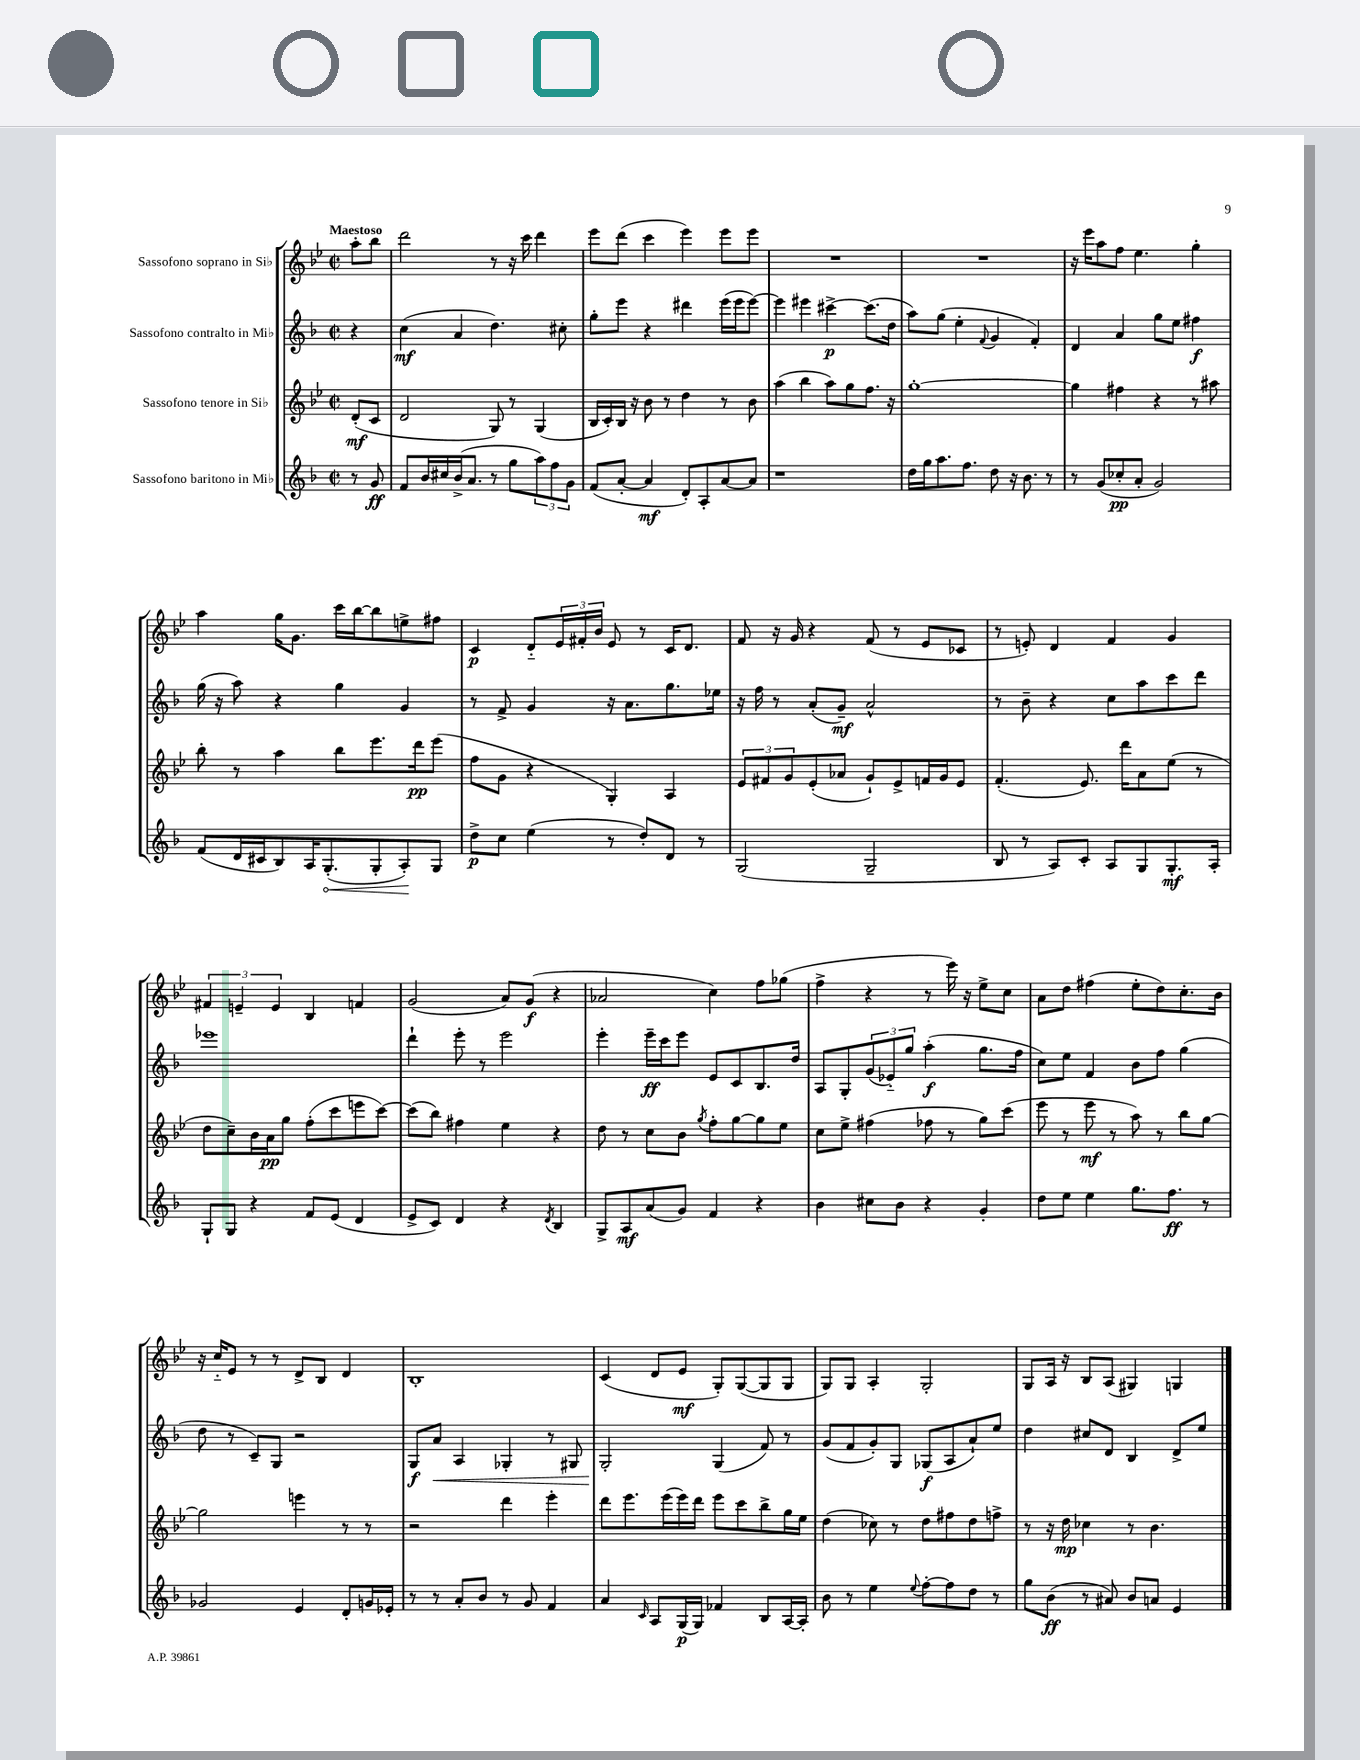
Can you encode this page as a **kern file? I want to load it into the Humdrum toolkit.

**kern	**dynam	**kern	**dynam	**kern	**dynam	**kern	**dynam
*part4	*part4	*part3	*part3	*part2	*part2	*part1	*part1
*staff4	*staff4	*staff3	*staff3	*staff2	*staff2	*staff1	*staff1
*I"Sassofono baritono in Mi♭	*	*I"Sassofono tenore in Si♭	*	*I"Sassofono contralto in Mi♭	*	*I"Sassofono soprano in Si♭	*
*clefG2	*	*clefG2	*	*clefG2	*	*clefG2	*
*k[b-]	*	*k[b-e-]	*	*k[b-]	*	*k[b-e-]	*
*M2/2	*	*M2/2	*	*M2/2	*	*M2/2	*
*met(c|)	*	*met(c|)	*	*met(c|)	*	*met(c|)	*
=	=	=	=	=	=	=	=
!	!	!	!	!	!	!LO:TX:a:B:t=Maestoso	!
8r	.	(8d'/L	mf	4r	.	8aa'\L	.
8g/	ff	8c/J	.	.	.	8bb-\J	.
=1	=1	=1	=1	=1	=1	=1	=1
8f/L	.	2d/	.	(4cc\	mf	2ddd\	.
16b-/L	.	.	.	.	.	.	.
16cc#X/	.	.	.	.	.	.	.
(16b-^/J	.	.	.	4a/	.	.	.
8.a/J	.	.	.	.	.	.	.
8r	.	8G/)	.	4.dd\)	.	8r	.
8gg\L	.	8r	.	.	.	16r	.
.	.	.	.	.	.	16ccc\	.
12aa\)	.	(4G/	.	.	.	4ddd\	.
12ff\	.	.	.	.	.	.	.
.	.	.	.	8cc#X'\	.	.	.
12g\J	.	.	.	.	.	.	.
=2	=2	=2	=2	=2	=2	=2	=2
(8f/L	.	16B-/LL	.	8gg'\L	.	8eee-\L	.
.	.	16c'/)	.	.	.	.	.
[8a'/J	.	16B-/JJ	.	8eee\J	.	(8ddd\J	.
.	.	16r	.	.	.	.	.
4a/]	mf	8b-\	.	4r	.	4ccc\	.
.	.	8r	.	.	.	.	.
8d'/L)	.	4dd\	.	4ddd#X\	.	4eee-\)	.
8A'/	.	.	.	.	.	.	.
[8a/	.	8r	.	(16eee\LL	.	8eee-\L	.
.	.	.	.	16eee\J	.	.	.
8a/J]	.	8b-\	.	[8eee\J)	.	8eee-\J	.
=3	=3	=3	=3	=3	=3	=3	=3
1r	.	(4aa\	.	4eee\]	.	1r	.
.	.	4bb-\	.	4eee#X\	.	.	.
.	.	8aa\L)	.	[4ccc#X^\	p	.	.
.	.	8gg\	.	.	.	.	.
.	.	8.ff\J	.	(8.ccc#\L]	.	.	.
.	.	16r	.	16dd\Jk	.	.	.
=4	=4	=4	=4	=4	=4	=4	=4
16dd\LL	.	[1gg'	.	8aa\L)	.	1r	.
16gg\J	.	.	.	.	.	.	.
8.aa\	.	.	.	(8gg\J	.	.	.
.	.	.	.	4ee'\	.	.	.
8.ff\J	.	.	.	.	.	.	.
.	.	.	.	8qqf/	.	.	.
8dd\	.	.	.	4g/	.	.	.
16r	.	.	.	.	.	.	.
8.b-\	.	.	.	.	.	.	.
.	.	.	.	4f'/)	.	.	.
8r	.	.	.	.	.	.	.
=5	=5	=5	=5	=5	=5	=5	=5
8r	.	4gg\]	.	4d/	.	16r	.
.	.	.	.	.	.	16eee-\KL	.
(8g/L	.	.	.	.	.	8aa\	.
8cc-X'/	pp	4ff#X\	.	4a/	.	8ff\J	.
8a'/J	.	.	.	.	.	4.ee-\	.
2g/)	.	4r	.	8gg\L	.	.	.
.	.	.	.	8ee\J	.	.	.
.	.	8r	.	4ff#X\	f	4gg'\	.
.	.	8aa#X\	.	.	.	.	.
!!LO:LB:g=z
=6	=6	=6	=6	=6	=6	=6	=6
(8f/L	.	8bb-'\	.	(16gg\	.	4aa\	.
.	.	.	.	16r	.	.	.
16d/L	.	8r	.	8aa\)	.	.	.
16c#X/J	.	.	.	.	.	.	.
8B-/)	.	4aa\	.	4r	.	16gg\KL	.
.	.	.	.	.	.	8.g\J	.
16A/K	.	.	.	.	.	.	.
!	!LO:HP:b	!	!	!	!	!	!
(8.G'/	<	.	.	.	.	.	.
.	.	8bb-\L	.	4gg\	.	16ccc\LL	.
.	.	.	.	.	.	[16bb-\J	.
8G'/	.	8.eee-\	.	.	.	8bb-\]	.
8A'/)	.	.	.	4g/	.	8een^\	.
.	.	16ddd\k	pp	.	.	.	.
8G/J	[	(8eee-\J	.	.	.	8ff#X\J	.
=7	=7	=7	=7	=7	=7	=7	=7
8dd^\L	p	8ff\L	.	8r	.	4c/	p
8cc\J	.	8g\J	.	8f^/	.	.	.
(4ee\	.	4r	.	4g/	.	8d/L	.
.	.	.	.	.	.	24e-/L	.
.	.	.	.	.	.	24f#X'/	.
.	.	.	.	.	.	24b-/JJ	.
8r	.	4G'/)	.	16r	.	8e-/	.
.	.	.	.	8.a\L	.	.	.
8dd'/L)	.	.	.	.	.	8r	.
8d/J	.	4A/	.	8.gg\	.	16c/KL	.
.	.	.	.	.	.	8.d/J	.
8r	.	.	.	.	.	.	.
.	.	.	.	16ee-X\Jk	.	.	.
=8	=8	=8	=8	=8	=8	=8	=8
(2G/	.	12e-/L	.	16r	.	8f/	.
.	.	.	.	16ff\	.	.	.
.	.	12f#X/	.	.	.	.	.
.	.	.	.	8r	.	16r	.
.	.	12g/	.	.	.	.	.
.	.	.	.	.	.	16g/	.
.	.	(8e-'/	.	(8a'/L	.	4r	.
.	.	8a-X/J	.	8g~/J)	mf	.	.
2G~/	.	8g`/L)	.	2a^^/	.	(8f/	.
.	.	8e-^/	.	.	.	8r	.
.	.	16fn/L	.	.	.	8e-/L	.
.	.	16g/J	.	.	.	.	.
.	.	8e-/J	.	.	.	8c-X/J	.
=9	=9	=9	=9	=9	=9	=9	=9
8B-/	.	(4.f'/	.	8r	.	8r	.
8r	.	.	.	8b-~\	.	8en'/)	.
8A/L)	.	.	.	4r	.	4d/	.
8c'/J	.	8.e-/)	.	.	.	.	.
8A/L	.	.	.	8cc\L	.	4f/	.
.	.	16ddd\KL	.	.	.	.	.
8G/	.	8a\	.	8aa\	.	.	.
8.G'/	mf	(8ee-\J	.	8ccc\	.	4g/	.
.	.	8r	.	8ddd\J	.	.	.
16A'/Jk	.	.	.	.	.	.	.
!!LO:LB:g=z
=10	=10	=10	=10	=10	=10	=10	=10
8G`/L	.	8dd\L	.	1eee-X	.	6f#X/	.
8G/J	.	8cc~\)	.	.	.	.	.
.	.	.	.	.	.	6en~/	.
4r	.	16b-\L	.	.	.	.	.
.	.	16a\J	pp	.	.	.	.
.	.	.	.	.	.	6e/	.
.	.	8gg\J	.	.	.	.	.
8f/L	.	(8ff'\L	.	.	.	4B-/	.
(8e/J	.	8ccc\	.	.	.	.	.
4d/	.	8eeen\	.	.	.	4fn/	.
.	.	[8ccc\J)	.	.	.	.	.
=11	=11	=11	=11	=11	=11	=11	=11
8e^/L	.	(8ccc\L]	.	4ddd`\	.	(2g/	.
8c/J)	.	8bb-\J)	.	.	.	.	.
4d/	.	4ff#X\	.	8eee'\	.	.	.
.	.	.	.	8r	.	.	.
4r	.	4ee-\	.	2eee\	.	8a/L)	.
.	.	.	.	.	.	(8g/J	f
8qd/	.	.	.	.	.	.	.
4B-/	.	4r	.	.	.	4r	.
=12	=12	=12	=12	=12	=12	=12	=12
8G^/L	.	8dd\	.	4eee'\	.	2a-X/	.
8A/	mf	8r	.	.	.	.	.
(8a/	.	8cc\L	.	16eee~\LL	ff	.	.
.	.	.	.	16ccc\J	.	.	.
8g/J)	.	8b-\J	.	8eee\J	.	.	.
.	.	8qgg/	.	.	.	.	.
4f/	.	8ff'\L	.	8e/L	.	4cc\)	.
.	.	[8gg\	.	8c/	.	.	.
4r	.	8gg\]	.	8.B-/	.	8ff\L	.
.	.	8ee-\J	.	.	.	(8gg-X\J	.
.	.	.	.	16dd/Jk	.	.	.
=13	=13	=13	=13	=13	=13	=13	=13
4b-\	.	8cc\L	.	8A/L	.	4ff^\	.
.	.	8ee-^\J	.	8G'/	.	.	.
8cc#X\L	.	(4ff#X\	.	(12g/	.	4r	.
.	.	.	.	12e-X/)	.	.	.
8b-\J	.	.	.	.	.	.	.
.	.	.	.	12gg/J	.	.	.
4r	.	8ff-X\	.	(4aa'\	f	8r	.
.	.	8r	.	.	.	16eee-\)	.
.	.	.	.	.	.	16r	.
4g'/	.	8gg\L)	.	8.gg\L	.	8ee-^\L	.
.	.	(8ccc\J	.	.	.	8cc\J	.
.	.	.	.	16ff\Jk	.	.	.
=14	=14	=14	=14	=14	=14	=14	=14
8dd\L	.	8eee-\	.	8cc\L)	.	8a\L	.
8ee\J	.	8r	.	8ee\J	.	8dd\J	.
4ee\	.	8eee-\	mf	4f/	.	(4ff#X\	.
.	.	8r	.	.	.	.	.
8.gg\L	.	8aa\)	.	8b-\L	.	8ee-'\L	.
.	.	8r	.	8ff\J	.	8dd\)	.
8.ff\J	ff	.	.	.	.	.	.
.	.	8bb-\L	.	(4gg\	.	8.cc'\	.
8r	.	[8gg\J	.	.	.	.	.
.	.	.	.	.	.	16b-\Jk	.
!!LO:LB:g=z
=15	=15	=15	=15	=15	=15	=15	=15
2g-X/	.	2gg\]	.	8dd\	.	16r	.
.	.	.	.	.	.	16cc/KL	.
.	.	.	.	8r	.	8e-/J	.
.	.	.	.	8c~/L)	.	8r	.
.	.	.	.	8G/J	.	8r	.
4e/	.	4eeen\	.	2r	.	8d^/L	.
.	.	.	.	.	.	8B-/J	.
8d'/L	.	8r	.	.	.	4d/	.
16gn/L	.	8r	.	.	.	.	.
16e-X'/JJ	.	.	.	.	.	.	.
=16	=16	=16	=16	=16	=16	=16	=16
8r	.	2r	.	8G/L	f	1B-'	.
!	!	!	!	!	!LO:HP:b	!	!
8r	.	.	.	8a/J	<	.	.
8a'/L	.	.	.	4A/	.	.	.
8b-/J	.	.	.	.	.	.	.
8r	.	4ddd\	.	4G-X'/	.	.	.
8g/	.	.	.	.	.	.	.
4f/	.	4eee-'\	.	8r	.	.	.
.	.	.	.	8G#X/	.	.	.
=17	=17	=17	=17	=17	=17	=17	=17
4a/	.	8ddd\L	.	2G'/	.	(4c/	.
.	.	8.eee-\	.	.	.	.	.
16qqc/	.	.	.	.	.	.	.
8A/L	.	.	.	.	.	8d/L	.
.	.	(16eee-\L	.	.	.	.	.
(16G/L	p	16eee-\)	.	.	.	8e-/J	mf
16G/JJ)	.	16ddd\JJ	.	.	.	.	.
4f-X/	.	8eee-\L	.	(4G/	[	8G'/L)	.
.	.	8ccc\	.	.	.	([8G/	.
8B-/L	.	8bb-^\	.	8f/)	.	8G/]	.
[16A/L	.	16gg\L	.	8r	.	8G/J	.
16A'/JJ]	.	16ee-\JJ	.	.	.	.	.
=18	=18	=18	=18	=18	=18	=18	=18
8b-\	.	(4dd\	.	(8g/L	.	8G/L)	.
8r	.	.	.	8f/	.	8G/J	.
4ee\	.	8cc-X\)	.	8g'/)	.	4A'/	.
.	.	8r	.	8G/J	.	.	.
8qqee/	.	.	.	.	.	.	.
[8ff'\L	.	8dd\L	.	(8G-X/L	f	2G'/	.
8ff\]	.	8ff#X\	.	8A/	.	.	.
8dd\J	.	8dd\	.	8a`/)	.	.	.
8r	.	8ffn^\J	.	8ee/J	.	.	.
=19	=19	=19	=19	=19	=19	=19	=19
8gg\L	.	8r	.	4dd\	.	8G/L	.
(8b-\J	ff	16r	.	.	.	16A/Jk	.
.	.	16dd\	mp	.	.	16r	.
8r	.	4cc-X\	.	8cc#X/L	.	8B-/L	.
8a#X/)	.	.	.	8d/J	.	(8A/J	.
8b-/L	.	8r	.	4B-/	.	4G#X/)	.
8an/J	.	4.b-\	.	.	.	.	.
4e/	.	.	.	8d^/L	.	4Gn/	.
.	.	.	.	8ee/J	.	.	.
==	==	==	==	==	==	==	==
*-	*-	*-	*-	*-	*-	*-	*-
